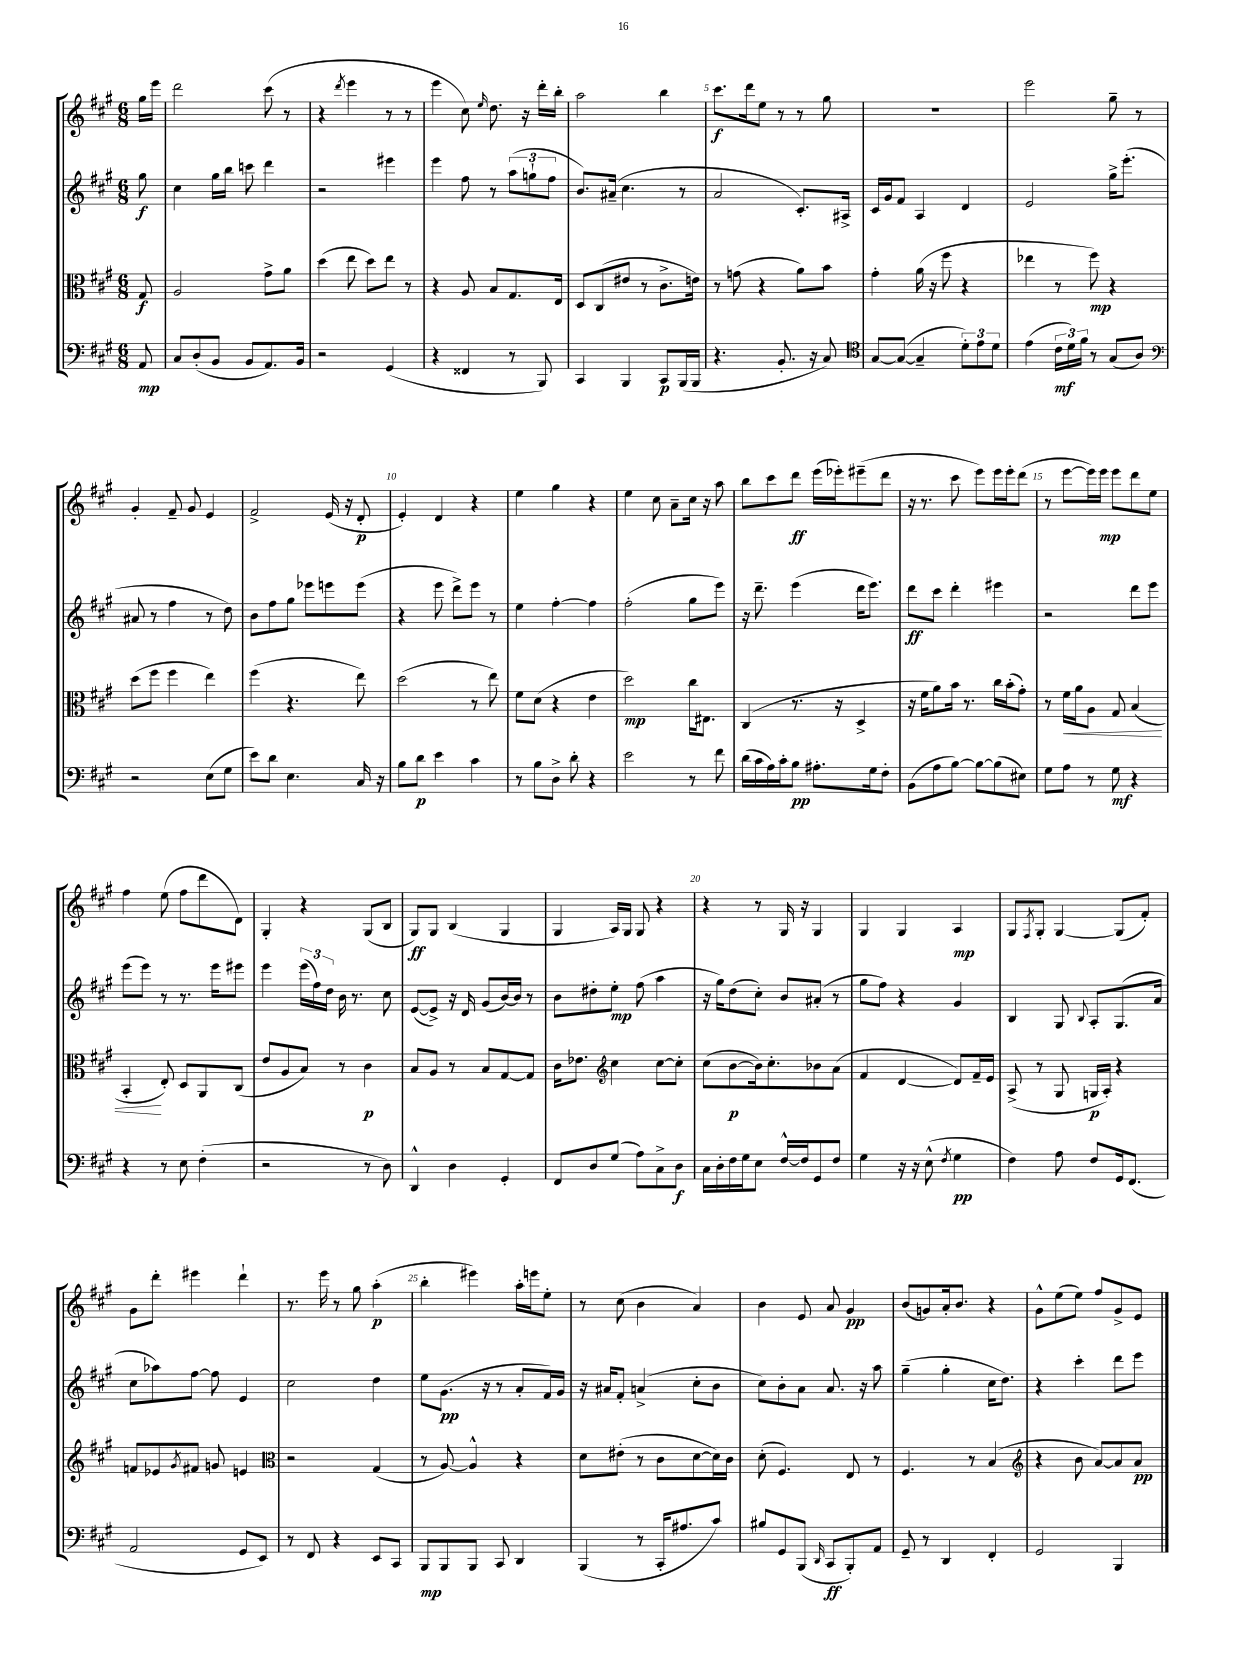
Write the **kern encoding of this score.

**kern	**kern	**kern	**kern
*staff4	*staff3	*staff2	*staff1
*clefF4	*clefC3	*clefG2	*clefG2
*k[f#c#g#]	*k[f#c#g#]	*k[f#c#g#]	*k[f#c#g#]
*M6/8	*M6/8	*M6/8	*M6/8
8AA	8G#	8gg#	16gg#
.	.	.	16eee
=	=	=	=
8C#	2A	4cc#	2ddd
(8D'	.	.	.
8BB	.	16gg#	.
.	.	16bb	.
8BB	.	8ccc	.
8.AA)	8g#^	4ddd	(8ccc#
.	8a	.	8r
16BB	.	.	.
=	=	=	=
2r	(4dd	2r	4r
.	.	.	8qddd
.	8ee	.	4eee
.	8dd)	.	.
(4GG#	8ee	4eee#	8r
.	8r	.	8r
=	=	=	=
4r	4r	4eee	4eee
4FF##	8A	8ff#	8cc#)
.	.	.	16qqee
.	8B	8r	8.dd
8r	8.G#	(12aa	.
.	.	.	16r
.	.	12gg`	.
8BBB)	.	.	16ddd'
.	.	12ff#	.
.	16E	.	16bb'
=	=	=	=
4CC#	8D	8.b)	2aa
.	(8C#	.	.
.	.	(16a#~	.
4BBB	8e#	4.cc#	.
.	8r	.	.
8CC#	8.c#^	.	4bb
(16BBB	.	8r	.
16BBB	16e)	.	.
=	=	=	=
4.r	8r	2a	8.ccc#
.	(8g	.	.
.	.	.	16ddd
.	4r	.	8ee
8.BB'	.	.	8r
.	8a)	8.c#')	8r
16r	.	.	.
8C#)	8b	.	8gg#
.	.	16A#^	.
=	=	=	=
*clefC4	*	*	*
[8G#	4g#'	16c#	2.r
.	.	16g#	.
(8G#_	.	8f#	.
4G#~]	(16a	4A	.
.	16r	.	.
.	8ff#	.	.
12d')	4r	4d	.
12e	.	.	.
12d	.	.	.
=	=	=	=
(4e	4ee-	2e	2eee
24c#	8r	.	.
24d)	.	.	.
24f#	.	.	.
8r	8ff#)	.	.
(8G#	4r	16gg#^	8gg#~
.	.	(8.eee'	.
8A)	.	.	8r
=	=	=	=
*clefF4	*	*	*
2r	(8dd	8a#	4g#'
.	8ff#	8r	.
.	4ff#	4ff#	8f#~
.	.	.	8g#
(8E	4ee)	8r	4e
8G#	.	8dd)	.
=	=	=	=
8e)	(4ff#	8b	2f#^
8d	.	8ff#	.
4.E	4.r	8gg#	.
.	.	8eee-	.
.	.	8eee	(16e
.	.	.	16r
16C#	8ee)	(8eee	8d'
16r	.	.	.
=	=	=	=
8B	(2dd	4r	4e')
8d	.	.	.
4e	.	8eee	4d
.	.	8ddd^)	.
4c#	8r	8eee	4r
.	8ee)	8r	.
=	=	=	=
8r	8f#	4ee	4ee
8B	(8d	.	.
8D^	4r	[4ff#'	4gg#
8d'	.	.	.
4r	4e	4ff#]	4r
=	=	=	=
2e	2dd)	(2ff#'	4ee
.	.	.	8cc#
.	.	.	8a~
8r	16cc#	8gg#	16cc#
.	8.E#	.	16r
8f#	.	8eee)	8aa
=	=	=	=
(16d	(4C#	16r	8bb
16c#	.	8.ddd~	.
16A)	.	.	8ccc#
16c#'	.	.	.
8B	8.r	(4eee	8ddd
8.A#'	.	.	(16eee
.	16r	.	16eee-')
.	4D^	16ddd	(8eee#~
16G#	.	8.eee)	.
8F#'	.	.	8ddd
=	=	=	=
(8BB	16r	8ddd	16r
.	16f#	.	8.r
8A	8a)	8ccc#	.
[8B)	16b	4ddd'	8ccc#
.	8.r	.	.
8B_	.	.	8eee)
(8B]	16cc#	4eee#	16eee
.	(16b'	.	16eee'
8E#)	8g#')	.	(8ddd
=	=	=	=
8G#	8r	2r	8r
8A	16f#	.	[8eee
.	16a	.	.
8r	8A	.	16eee])
.	.	.	16eee
8G#	8G#	.	8eee
4r	(4B	8ddd	8ddd
.	.	8eee	8ee
=	=	=	=
4r	4BB'	(8eee	4ff#
.	.	8eee)	.
8r	8E')	8r	(8ee
8E	8D	8.r	8ff#
(4F#'	8AA	.	8ddd
.	.	16eee	.
.	(8C#	8eee#	8d)
=	=	=	=
2r	8e	4eee	4G#'
.	8A	.	.
.	8B)	(24eee	4r
.	.	24ff#)	.
.	.	24dd	.
.	8r	16b	.
.	.	8.r	.
8r	4c#	.	(8G#
8D)	.	8cc#	8B
=	=	=	=
4DD^^	8B	([8e	8G#)
.	8A	8e^])	8G#
4D	8r	16r	(4B
.	.	16d	.
.	8B	(8g#	.
4GG#'	[8G#	[16b)	4G#
.	.	16b]	.
.	8G#]	8r	.
=	=	=	=
8FF#	16c#	8b	4G#
.	8.e-	.	.
8D	.	8dd#'	.
*	*clefG2	*	*
(8G#	4cc#	8ee'	16A)
.	.	.	16G#
8A)	.	(8ff#	8G#
8C#^	[8cc#	4aa	4r
8D	8cc#']	.	.
=	=	=	=
16C#	(8cc#	16r	4r
16D'	.	16gg#)	.
16F#	[8b	(8dd	.
16G#	.	.	.
8E	16b])	8cc#')	8r
.	8.cc#'	.	.
[16F#^^	.	8b	16G#
16F#]	.	.	16r
8GG#	8b-	(8a#'	4G#
8F#	(8a	8r	.
=	=	=	=
4G#	4f#	8gg#	4G#
.	.	8ff#)	.
16r	[4d	4r	4G#
16r	.	.	.
(8E^^	.	.	.
8qF#	.	.	.
4G#	8d])	4g#	4A
.	16f#~	.	.
.	16e	.	.
=	=	=	=
4F#)	(8A^	4B	8G#
.	.	.	8qF#
.	8r	.	8G#'
8A	8G#	8G#	[4G#
.	.	8qqB	.
8F#	16G	8A'	.
.	16A')	.	.
16GG#	4r	(8.G#	(8G#]
(8.FF#	.	.	.
.	.	.	8f#')
.	.	16a	.
=	=	=	=
2AA	8f	8cc#	8g#
.	8e-	8aa-)	8ddd'
.	8qg#	.	.
.	8f#	[8ff#	4eee#
.	8g	8ff#]	.
8GG#	4e	4e	4ddd`
8EE)	.	.	.
=	=	=	=
*	*clefC3	*	*
8r	2r	2cc#	8.r
8FF#	.	.	.
.	.	.	16eee
4r	.	.	8r
.	.	.	8gg#
8EE	(4G#	4dd	(4aa'
8CC#	.	.	.
=	=	=	=
8BBB	8r	8ee	4bb'
8BBB	[8A)	(8.g#	.
8BBB	4A^^]	.	4eee#)
.	.	16r	.
8CC#	.	8r	.
4DD	4r	8a'	16aa'
.	.	.	16eee
.	.	16f#)	8ee'
.	.	16g#	.
=	=	=	=
(4BBB	8d	16r	8r
.	.	16a#	.
.	(8e#'	8f#'	(8cc#
8r	8r	(4a^	4b
16CC#'	8c#	.	.
8.A#	.	.	.
.	[8d	8cc#'	4a)
8c#)	16d])	8b	.
.	16c#	.	.
=	=	=	=
8B#	(8d'	8cc#)	4b
8GG#	4.F#)	8b'	.
(8BBB	.	8a	8e
16qqDD	.	.	.
8CC#	.	8.a	8a
8BBB')	8E	.	4g#
.	.	16r	.
8AA	8r	8aa	.
=	=	=	=
8GG#~	4.F#	(4gg#~	(8b
8r	.	.	8g)
4DD	.	4gg#'	16a'
.	.	.	8.b
.	8r	.	.
4FF#'	(4B	16cc#	4r
.	.	8.dd)	.
=	=	=	=
*	*clefG2	*	*
2GG#	4r	4r	8g#^^
.	.	.	(8ee
.	8b	4ccc#'	8ee)
.	[8a)	.	8ff#
4BBB	8a]	8ddd	8g#^
.	8a	8eee	8e
==	==	==	==
*-	*-	*-	*-
